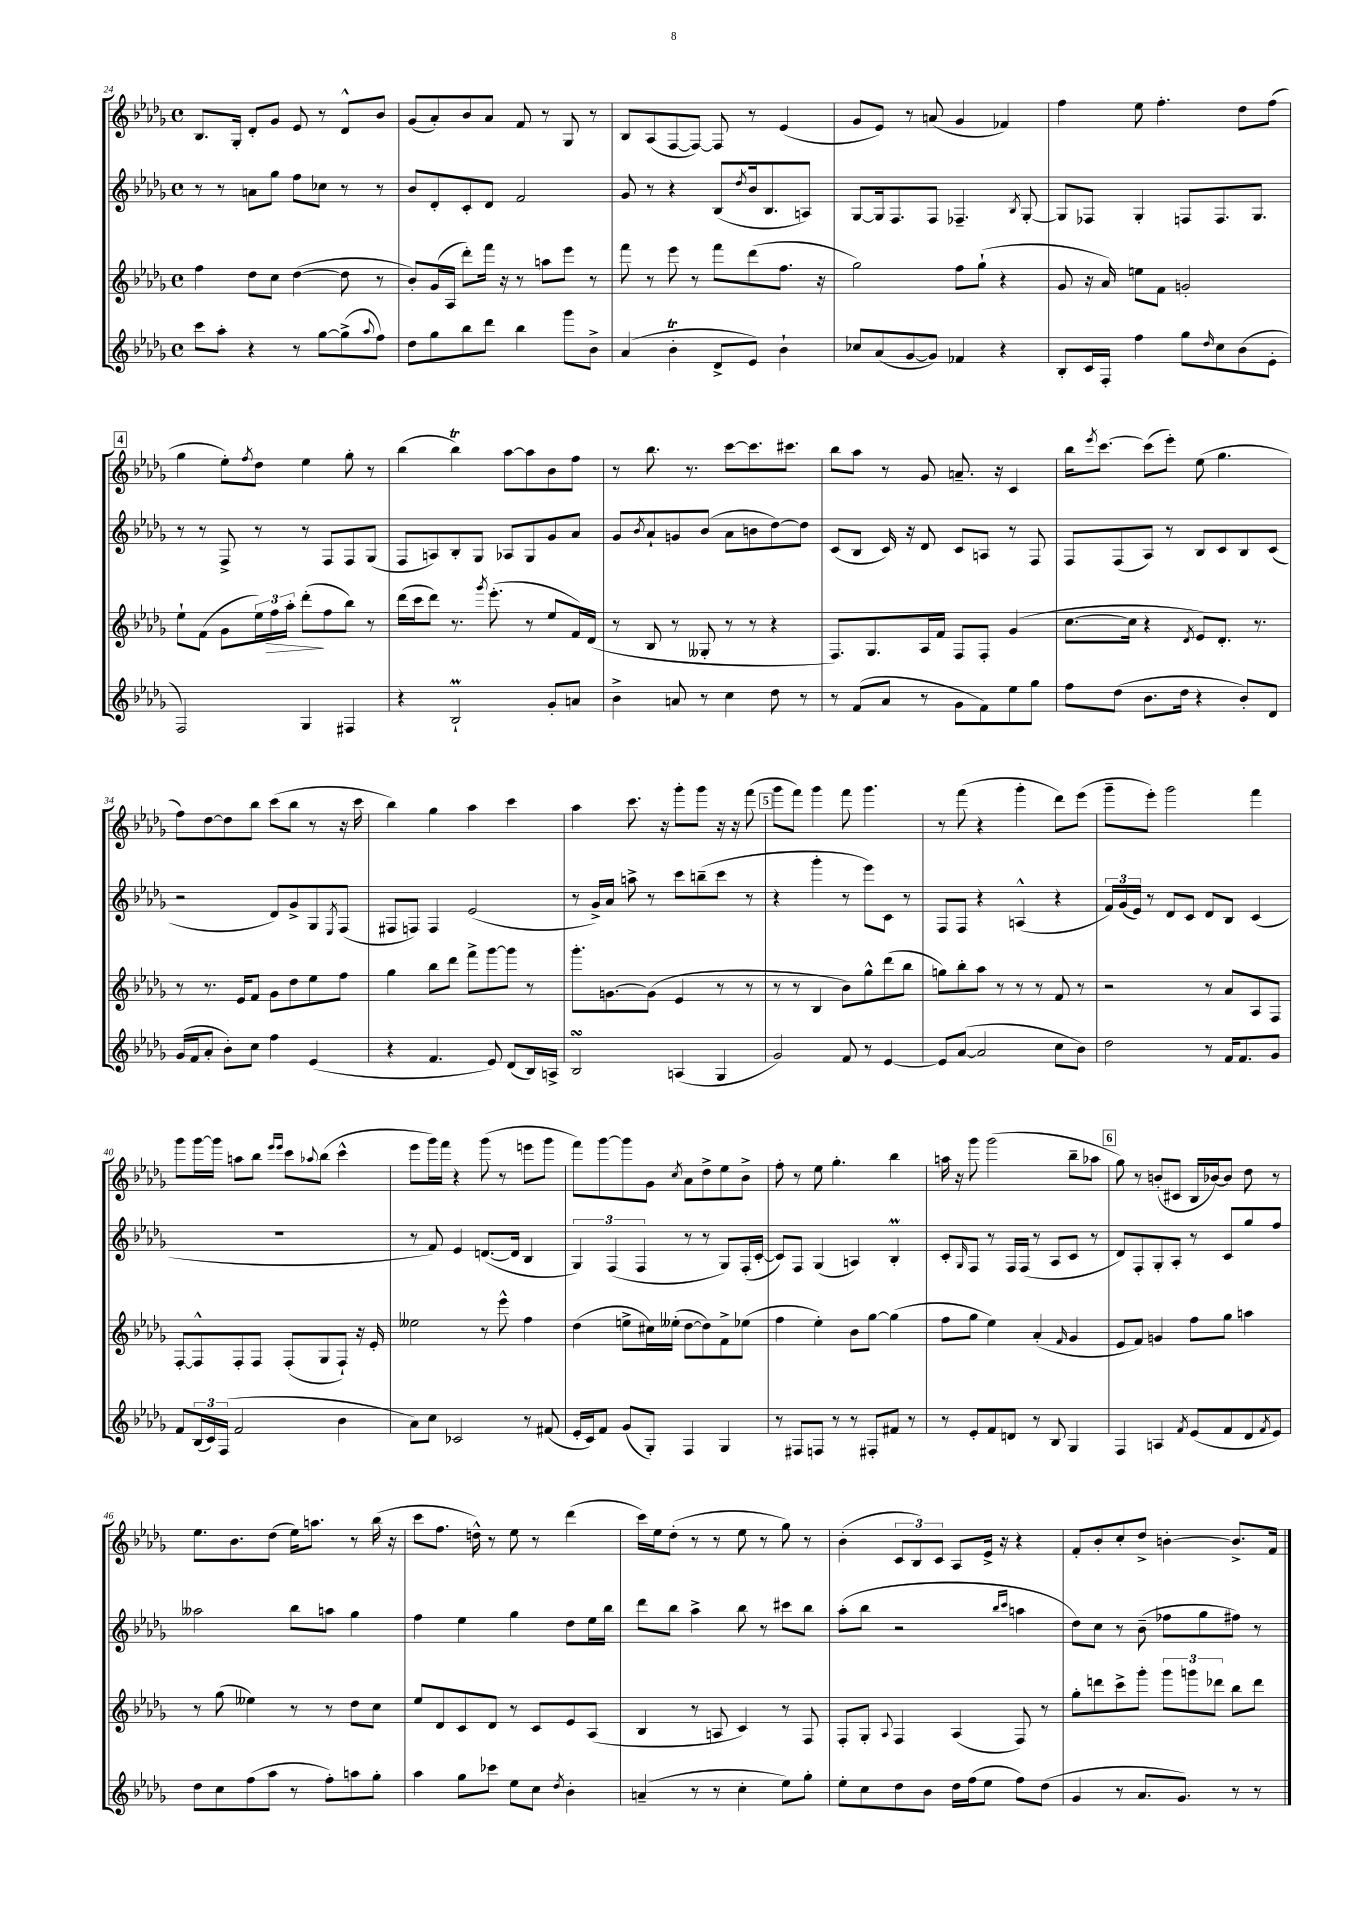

**kern	**kern	**dynam	**kern	**kern
*part4	*part3	*part3	*part2	*part1
*staff4	*staff3	*staff3	*staff2	*staff1
*clefG2	*clefG2	*	*clefG2	*clefG2
*k[b-e-a-d-g-]	*k[b-e-a-d-g-]	*	*k[b-e-a-d-g-]	*k[b-e-a-d-g-]
*M4/4	*M4/4	*	*M4/4	*M4/4
*met(c)	*met(c)	*	*met(c)	*met(c)
=24	=24	=24	=24	=24
8ccc\L	4ff\	.	8r	8.B-/L
8aa-'\J	.	.	8r	.
.	.	.	.	16G-'/Jk
4r	8dd-\L	.	8an\L	8d-'/L
.	8cc\J	.	8gg-\J	8g-/J
8r	([4dd-\	.	8ff\L	8e-/
[8gg-\L	.	.	8cc-X\J	8r
(8gg-^\]	8dd-\]	.	8r	8d-^^/L
8qqaa-/	.	.	.	.
8ff\J)	8r	.	8r	8b-/J
=25	=25	=25	=25	=25
8dd-\L	8b-'/L)	.	8b-/L	(8g-/L
8gg-\	(16g-/L	.	8d-'/	8a-'/)
.	16A-/JJ	.	.	.
8bb-\	8ddd-'\L)	.	8c'/	8b-/
8ddd-\J	16fff\Jk	.	8d-/J	8a-/J
.	16r	.	.	.
4bb-\	8r	.	2f/	8f/
.	8aan\L	.	.	8r
8ggg-\L	8eee-\J	.	.	8G-/
8b-^\J	8r	.	.	8r
=26	=26	=26	=26	=26
(4a-/	8fff\	.	8g-/	8B-/L
.	8r	.	8r	(8A-/
4b-T'\	8eee-\	.	4r	[8F/
.	8r	.	.	8F/J_)
8d-^/L	8fff\L	.	(8B-/L	8F/]
.	.	.	8qdd-/	.
8e-/J)	(8ddd-\	.	16b-/k	8r
.	.	.	8.B-/	.
4b-`\	8.ff\J	.	.	(4e-/
.	.	.	8An/J)	.
.	16r	.	.	.
=27	=27	=27	=27	=27
8cc-X/L	2gg-\)	.	[8G-/L	8g-/L
(8a-/	.	.	16G-/k]	8e-/J)
.	.	.	8.F/	.
[8g-/	.	.	.	8r
8g-/J])	.	.	8F/J	(8an/
4f-X/	8ff\L	.	4.F-X~/	4g-/
.	(8gg-`\J	.	.	.
4r	4r	.	.	4f-X/)
.	.	.	8qB-/	.
.	.	.	[8G-'/	.
=28	=28	=28	=28	=28
8B-'/L	8g-/	.	8G-/L]	4ff\
16c/L	16r	.	8F-X/J	.
16F'/JJ	16a-/)	.	.	.
4ff\	8een\L	.	4G-'/	8ee-\
.	8f\J	.	.	4.ff'\
8gg-\L	2gn'/	.	8Fn/L	.
16qqdd-/	.	.	.	.
8cc\	.	.	8.F/	.
(8b-\	.	.	.	8dd-\L
.	.	.	8.G-/J	.
8e-'\J	.	.	.	(8ff\J
!!LO:LB:g=z
!!LO:REH:place=s1:t=4
=29	=29	=29	=29	=29
2F/)	8ee-`\L	.	8r	4gg-\
.	(8f\J	.	8r	.
.	8g-\L	.	8F^/	8ee-'\L)
.	.	.	.	8qff/
.	24ee-\L)	.	8r	8dd-\J
!	!	!LO:HP:b	!	!
.	24ff\	>	.	.
.	24aa-'\JJ	.	.	.
4G-/	(8ddd-'\L	.	8r	4ee-\
.	8ff\	]	8F/L	.
4F#X/	8bb-\J)	.	8F/	8gg-'\
.	8r	.	(8G-/J	8r
=30	=30	=30	=30	=30
4r	(16ddd-\LL	.	8F/L	(4bb-\
.	16ccc\J	.	.	.
.	8ddd-\J)	.	8An/)	.
2B-M`/	8.r	.	8B-'/	4bb-T\)
.	.	.	8G-/J	.
.	8qggg-/	.	.	.
.	(8.eee-'\	.	.	.
.	.	.	8A-X/L	[8aa-\L
.	8r	.	8G-/	8aa-\]
8g-'/L	8ee-/L	.	8g-/	8b-\
8an/J	16f/L)	.	8a-/J	8ff\J
.	(16d-/JJ	.	.	.
=31	=31	=31	=31	=31
4b-^\	8r	.	8g-/L	8r
.	.	.	8qb-/	.
.	8B-/	.	8a-`/	8.bb-\
8an/	8r	.	8gn/	.
.	.	.	.	8.r
8r	8G--X'/	.	(8b-/J	.
4cc\	8r	.	8a-\L	[8ccc\L
.	8r	.	8bn\	8.ccc\]
8dd-\	4r	.	[8dd-\)	.
.	.	.	.	8.ccc#X\J
8r	.	.	8dd-\J]	.
=32	=32	=32	=32	=32
8r	8.F/L)	.	(8c/L	8bb-\L
(8f/L	.	.	8B-/J	8aa-\J
.	8.G-/	.	.	.
8a-/J	.	.	16c/)	8r
.	.	.	16r	.
8r	16A-/L	.	8d-/	8g-/
.	16f/JJ	.	.	.
8g-\L	8F/L	.	8c/L	8.an~/
8f\)	8F'/J	.	8An/J	.
.	.	.	.	16r
8ee-\	(4g-/	.	8r	4c/
8gg-\J	.	.	8F/	.
=33	=33	=33	=33	=33
8ff\L	[8.cc\L	.	8F/L	16bb-\KL
.	.	.	.	8qeee-/
.	.	.	.	[8.ccc\J
(8dd-\J	.	.	(8F/	.
.	16cc\Jk]	.	.	.
8.b-\L	4r	.	8A-/J)	(8ccc\L]
.	.	.	8r	8eee-'\J)
16dd-\Jk	.	.	.	.
.	8qd-/	.	.	.
4r	8e-/L)	.	8B-/L	(8ee-\
.	8.d-'/J	.	8c/	4.gg-\
8b-'/L)	.	.	8B-/	.
.	8.r	.	.	.
8d-/J	.	.	(8c/J	.
!!LO:LB:g=z
=34	=34	=34	=34	=34
(16g-/LL	8r	.	2r	8ff\L)
16f/J	.	.	.	.
8a-'/J	8.r	.	.	[8dd-\
8b-'\L)	.	.	.	8dd-\]
.	16e-/KL	.	.	.
8cc\J	8f/J	.	.	8bb-\J
4ff\	8g-\L	.	8d-/L)	(8ccc\L
.	8dd-\	.	8g-^/	8bb-\J
(4e-/	8ee-\	.	8G-/	8r
.	.	.	8qE-/	.
.	8ff\J	.	(8F/J	16r
.	.	.	.	16ccc\
=35	=35	=35	=35	=35
4r	4gg-\	.	8F#X/L	4bb-\)
.	.	.	8Fn/J)	.
4.f/	8bb-\L	.	4F/	4gg-\
.	8ddd-\J	.	.	.
.	8fff^\L	.	(2e-/	4aa-\
8e-/)	[8ggg-\	.	.	.
(8d-/L	8ggg-\J]	.	.	4ccc\
16B-/L)	8r	.	.	.
16An^/JJ	.	.	.	.
=36	=36	=36	=36	=36
2B-sSSS/	8.ggg-'\L	.	8r	4aa-\
.	.	.	16g-^/LL)	.
.	[8.gn\	.	16a-/JJ	.
.	.	.	8aan^\	8.ccc\
.	(8g\J]	.	8r	.
.	.	.	.	16r
(4An/	4e-/	.	8ccc\L	8ggg-'\L
.	.	.	(8bbn~\	8ggg-\J
4G-/	8r	.	8ccc\J	16r
.	.	.	.	16r
.	8r	.	8r	(8fff\
!!LO:REH:place=s1:t=5
=37	=37	=37	=37	=37
2g-/)	8r	.	4r	8ggg-\L
.	8r	.	.	8fff\J)
.	4B-/	.	4ggg-'\	4ggg-\
8f/	8b-\L)	.	8r	8fff\
8r	8gg-^^\	.	8eee-\L)	4.ggg-\
[4e-/	(8ddd-\	.	8c\J	.
.	8bb-\J	.	8r	.
=38	=38	=38	=38	=38
8e-/L]	8ggn\L)	.	8F/L	8r
([8a-/J	8bb-'\	.	8F/J	(8fff\
2a-/]	8aa-\J	.	4r	4r
.	8r	.	.	.
.	8r	.	(4An^^/	4ggg-'\
.	8r	.	.	.
8cc\L	8f/	.	4r	8ddd-\L)
8b-\J)	8r	.	.	(8eee-\J
=39	=39	=39	=39	=39
2dd-\	2r	.	24f/LL)	8ggg-~\L
.	.	.	(24g-/	.
.	.	.	24e-/JJ)	.
.	.	.	8r	8eee-'\J)
.	.	.	8d-/L	2ggg-\
.	.	.	8c/J	.
8r	8r	.	8d-/L	.
16f/KL	8a-/L	.	8B-/J	.
8.f/	.	.	.	.
.	8A-/	.	(4c/	4fff\
8g-/J	8F/J	.	.	.
!!LO:LB:g=z
=40	=40	=40	=40	=40
8f/L	[8F'/L	.	1r	8ggg-\L
(24B-/L	8F^^/]	.	.	[16ggg-\L
24c/)	.	.	.	.
.	.	.	.	16ggg-\JJ]
(24F/JJ	.	.	.	.
2f/	8F'/	.	.	8aan\L
.	8F/J	.	.	8bb-\J
.	.	.	.	16qqeee-/LL
.	.	.	.	16qqeee-/JJ
.	(8F'/L	.	.	8ccc\L
.	.	.	.	8qqaa-X/
.	8G-/	.	.	(8bb-\J
4b-\	8F`/J)	.	.	4ccc^^\
.	16r	.	.	.
.	16e-'/	.	.	.
=41	=41	=41	=41	=41
8a-\L)	2ee--X\	.	8r	8eee-\L
8cc\J	.	.	8f/)	16ggg-\L)
.	.	.	.	16fff\JJ
2c-X/	.	.	4e-/	4r
.	8r	.	([8.dn/L	(8ggg-\
.	8eee-^^\	.	.	8r
.	.	.	16d/Jk]	.
8r	4ff\	.	4B-/	8eeen\L
(8f#X/	.	.	.	8ggg-\J
=42	=42	=42	=42	=42
16e-'/LL	(4dd-\	.	6G-/)	8fff\L)
16c/J)	.	.	.	.
8f/J	.	.	.	[8ggg-\
.	.	.	(6F/	.
(8g-/L	8een^\L	.	.	8ggg-\]
.	.	.	6F/	.
8G-'/J)	16cc#X\L)	.	.	8g-\J
.	(16ee--X'\JJ	.	.	.
.	.	.	.	8qcc/
4F/	[8dd-\L	.	8r	8a-\L
.	8dd-\])	.	8r	8dd-^\
4G-/	8f^\	.	8G-/L)	8ee-\
.	(8ee-X\J	.	(16F'/L	8b-^\J
.	.	.	[16c'/JJ	.
=43	=43	=43	=43	=43
8r	4ff\	.	8c/L])	8ff'\
8F#X/L	.	.	8F/J	8r
8Fn/J	4ee-'\)	.	(4G-/	8ee-\
8r	.	.	.	4.gg-'\
8r	8b-\L	.	4An/)	.
8F#X'/L	[8gg-\J	.	.	.
8f#X/J	(4gg-\]	.	4B-M'/	4bb-\
8r	.	.	.	.
=44	=44	=44	=44	=44
8r	8ff\L	.	8c'/L	16aan\
.	.	.	.	16r
.	.	.	16qqG-/	.
8e-'/L	8gg-\J	.	8F/J	8ggg-\
8f/	4ee-\)	.	8r	(2ggg-\
8dn/J	.	.	16F/LL	.
.	.	.	(16F/JJ	.
8r	(4a-'/	.	8r	.
8B-/	.	.	8A-/L	.
.	16qqf/	.	.	.
4G-/	4g-/	.	8c/J	8bb-~\L
.	.	.	8r	8aa-X\J
!!LO:REH:place=s1:t=6
=45	=45	=45	=45	=45
4F/	8e-/L	.	8d-/L)	8gg-\)
.	8f/J)	.	8F'/	8r
4An/	4gn/	.	8G-'/	(8bn'/L
.	.	.	8A-'/J	8c#X/J
8qf/	.	.	.	.
(8e-/L	8ff\L	.	8r	16B-/LL
.	.	.	.	[16b-X/J)
8f/	8gg-\J	.	8c/L	8b-/J]
8d-/	4aan\	.	8gg-/	8dd-\
8qf/	.	.	.	.
8e-/J)	.	.	8ff/J	8r
!!LO:LB:g=z
=46	=46	=46	=46	=46
8dd-\L	8r	.	2aa--X\	8.ee-\L
8cc\	(8gg-\	.	.	.
.	.	.	.	8.b-\
(8ff\	4ee--X\)	.	.	.
8aa-\J	.	.	.	(8dd-\J
8r	8r	.	8bb-\L	16ee-\KL)
.	.	.	.	8.aan\J
8ff'\L)	8r	.	8aan\J	.
8aan\	8dd-\L	.	4gg-\	8r
8gg-'\J	8cc\J	.	.	(16bb-\
.	.	.	.	16r
=47	=47	=47	=47	=47
4aa-\	8ee-/L	.	4ff\	8ccc\L
.	8d-/	.	.	8.ff\J
8gg-\L	8c/	.	4ee-\	.
.	.	.	.	16ddn^^\)
8ccc-X\J	8d-/J	.	.	8r
8ee-\L	8r	.	4gg-\	8ee-\
8cc\J	8c/L	.	.	8r
8qdd-/	.	.	.	.
4b-'\	8e-/	.	8dd-\L	(4ddd-\
.	(8A-/J	.	16ee-\L	.
.	.	.	16bb-\JJ	.
=48	=48	=48	=48	=48
(4an~/	4B-/	.	8ddd-\L	16ccc\LL)
.	.	.	.	16ee-\J
.	.	.	8bb-\J	(8dd-'\J
8r	8r	.	4aa-^\	8r
8r	8An/	.	.	8r
4cc'\	4c/)	.	8bb-\	8ee-\
.	.	.	8r	8r
8ee-\L)	8r	.	8ccc#X\L	8gg-\)
8gg-'\J	8F/	.	8bb-\J	8r
=49	=49	=49	=49	=49
8ee-'\L	8F'/L	.	(8aa-'\L	(4b-'\
8cc\	8G-'/J	.	8bb-\J	.
.	8qqA-/	.	.	.
8dd-\	4F/	.	2r	12c/L
.	.	.	.	12B-/)
8b-\J	.	.	.	.
.	.	.	.	12c/J
16dd-\LL	(4A-/	.	.	8A-/L
(16ff\J	.	.	.	.
8ee-\J	.	.	.	16e-^/Jk
.	.	.	.	16r
.	.	.	16qqbb-/LL	.
.	.	.	16qqccc/JJ	.
8ff\L)	8F/)	.	4aan\	4r
(8dd-\J	8r	.	.	.
=50	=50	=50	=50	=50
4g-/	8gg-'\L	.	8dd-\L)	8f'/L
.	8dddn\	.	8cc\J	8b-'/
8r	8ccc^\	.	8r	8cc'/
8.a-/L	8ggg-'\J	.	(8b-~\	8dd-^/J
.	12ggg-\L	.	8ff-X\L	[4bn'\
8.g-/J)	.	.	.	.
.	12gggn\	.	.	.
.	.	.	8gg-\	.
.	12ddd-X\J	.	.	.
8r	8bb-\L	.	8ff#X\J)	8.b^/L]
8r	8ddd-\J	.	8r	.
.	.	.	.	16f/Jk
==	==	==	==	==
*-	*-	*-	*-	*-
